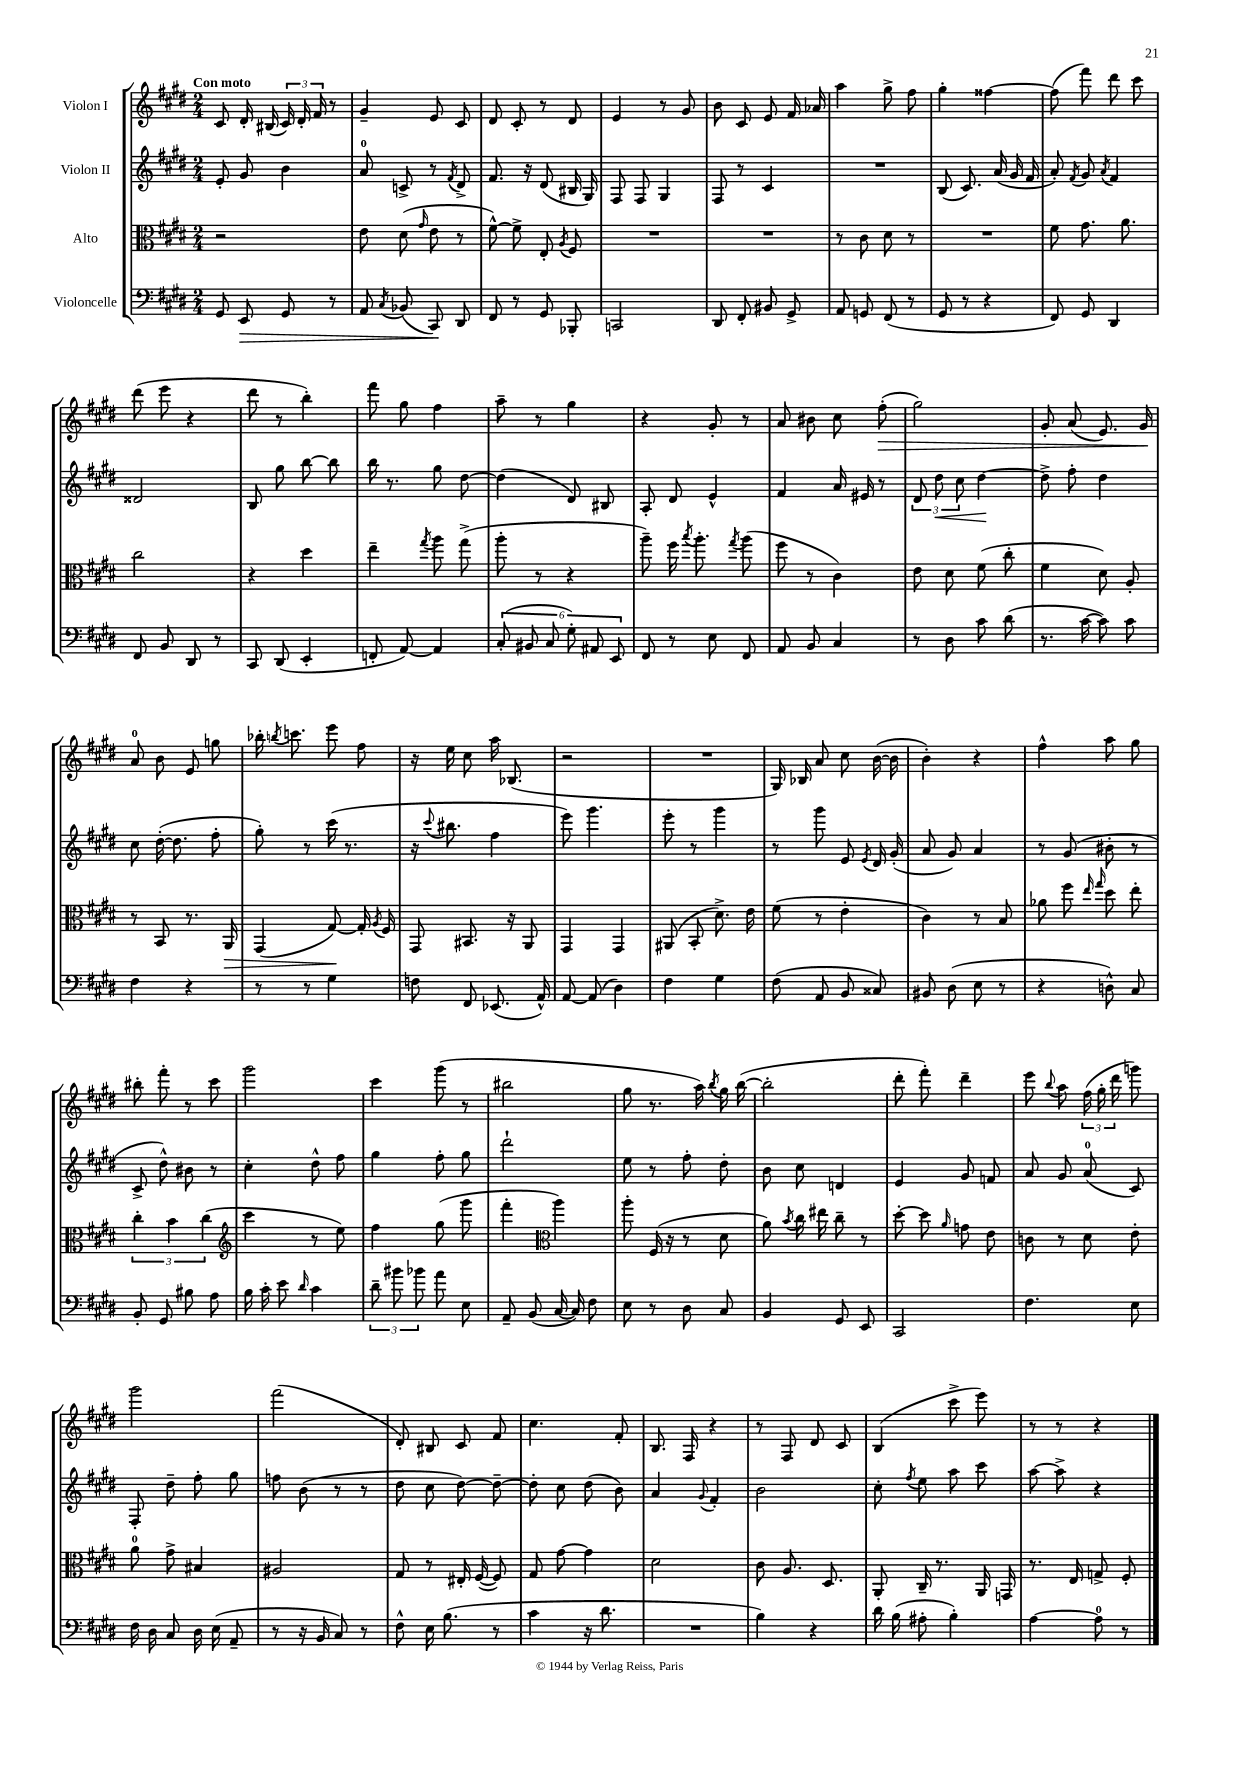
<<
\new StaffGroup <<
\new Staff = "s0" \with { instrumentName = "Violon I" } {
    \clef treble \key e \major \numericTimeSignature \time 2/4 \tempo "Con moto"
    \autoBeamOff cis'8 dis'16-. bis16( \tuplet 3/2 { cis'16) dis'16-. fis'16 } r8 |
    gis'4-- e'8 cis'8 |
    dis'8 cis'8-. r8 dis'8 |
    e'4 r8 gis'8 |
    b'8 cis'8 e'8 fis'16 aes'16 |
    a''4 gis''8-> fis''8 |
    gis''4-. fisis''4~ |
    fisis''8( fis'''8) dis'''8 cis'''8 |
    dis'''8( e'''8 r4 |
    dis'''8 r8 b''4-.) |
    fis'''8 gis''8 fis''4 |
    a''8-- r8 gis''4 |
    r4 gis'8-. r8 |
    a'8 bis'8 cis''8 fis''8-.\>( |
    gis''2) |
    gis'8-. a'8( e'8.) gis'16\! |
    a'8-0 b'8 e'8 g''8 |
    bes''16-. \acciaccatura { b''8 } c'''8. e'''8 fis''8 |
    r16 e''16 cis''8 a''16 bes8.( |
    r2 |
    R2 |
    gis16) bes16 a'8 cis''8 b'16~( b'16 |
    b'4-.) r4 |
    fis''4-^ a''8 gis''8 |
    bis''8-. fis'''8-. r8 cis'''8 |
    gis'''2 |
    cis'''4 gis'''8( r8 |
    bis''2 |
    gis''8 r8. a''16) \acciaccatura { b''8 } gis''16 b''16~( |
    b''2-. |
    dis'''8-. fis'''8-.) dis'''4-- |
    e'''8 \appoggiatura { b''8 } a''8 \tuplet 3/2 { fis''16( gis''16-. dis'''16 } g'''8) |
    gis'''2 |
    fis'''2( |
    dis'8-.) bis8 cis'8 fis'8 |
    cis''4. fis'8-. |
    b8. fis16 r4 |
    r8 fis8 dis'8 cis'8 |
    b4( cis'''8-> e'''8) |
    r8 r8 r4 \bar "|." |
}
\new Staff = "s1" \with { instrumentName = "Violon II" } {
    \clef treble \key e \major \numericTimeSignature \time 2/4
    \autoBeamOff e'8-. gis'8 b'4 |
    a'8-0 c'8-> r8 \acciaccatura { fis'8 } dis'8-> |
    fis'8. r16 dis'8( bis16 gis16) |
    fis8 fis8 gis4 |
    fis8 r8 cis'4 |
    R2 |
    b8( cis'8.) a'16( gis'16 fis'16 |
    a'8-.) \acciaccatura { fis'8 } gis'8 \acciaccatura { a'8 } fis'4 |
    disis'2 |
    b8 gis''8 b''8~ b''8 |
    b''16 r8. gis''8 dis''8~ |
    dis''4( dis'8) bis8 |
    a8-. dis'8 e'4-^ |
    fis'4 a'16 eis'16 r8 |
    \tuplet 3/2 { dis'8 dis''8\< cis''8 } dis''4~\! |
    dis''8-> fis''8-. dis''4 |
    cis''8 dis''16~-.( dis''8. fis''8-. |
    gis''8-.) r8 cis'''16( r8. |
    r16 \appoggiatura { cis'''8 } bis''8. fis''4 |
    e'''8) gis'''4. |
    e'''8-. r8 gis'''4 |
    r8 gis'''8 e'8 \acciaccatura { e'8 } dis'16 gis'16-.( |
    a'8 gis'8) a'4 |
    r8 gis'8( bis'8-. r8 |
    cis'8-> dis''8-^) bis'8 r8 |
    cis''4-. dis''8-^ fis''8 |
    gis''4 fis''8-. gis''8 |
    dis'''2-! |
    e''8 r8 fis''8-. dis''8-. |
    b'8 cis''8 d'4 |
    e'4 gis'8 f'8 |
    a'8 gis'8 a'8-0( cis'8) |
    fis8-. dis''8-- fis''8-. gis''8 |
    f''8 b'8( r8 r8 |
    dis''8 cis''8 dis''8~) dis''8~-- |
    dis''8-. cis''8 dis''8( b'8) |
    a'4 \appoggiatura { gis'8 } fis'4-. |
    b'2 |
    cis''8-. \acciaccatura { fis''8 } e''8 a''8 cis'''8 |
    a''8~ a''8-> r4 \bar "|." |
}
\new Staff = "s2" \with { instrumentName = "Alto" } {
    \clef alto \key e \major \numericTimeSignature \time 2/4
    \autoBeamOff r2 |
    e'8 dis'8( \grace { gis'16 } e'8 r8 |
    fis'8~-^) fis'8-> e8-. \acciaccatura { a8 } fis8 |
    R2 |
    R2 |
    r8 cis'8 dis'8 r8 |
    R2 |
    fis'8 gis'8. a'8. |
    cis''2 |
    r4 dis''4 |
    e''4-- \acciaccatura { gis''8 } a''8 gis''8->( |
    a''8-. r8 r4 |
    a''8--) fis''16 \acciaccatura { b''8 } a''8.-. \acciaccatura { gis''8 } a''8( |
    fis''8 r8 cis'4) |
    e'8 dis'8 fis'8( cis''8-. |
    fis'4 dis'8) a8-. |
    r8 b,8 r8. a,16\> |
    gis,4( gis8~\!) gis16-. \acciaccatura { a8 } fis16 |
    gis,8 bis,8. r16 a,8 |
    gis,4 gis,4 |
    ais,8( b,8-. dis'8.->) e'16 |
    fis'8( r8 e'4-. |
    cis'4) r8 b8 |
    aes'8 fis''8 \grace { e''16 gis''16 } dis''8 e''8-. |
    \tuplet 3/2 { cis''4-. b'4 cis''4( } |
    \clef treble cis'''4 r8 e''8) |
    fis''4 gis''8( gis'''8 |
    fis'''4-. \clef alto a''4) |
    a''8-. fis16( r16 r8 dis'8 |
    a'8) \acciaccatura { b'8 } cis''16 eis''16 cis''8-- r8 |
    dis''8~-. dis''8 \grace { a'16 } g'8 e'8 |
    c'8 r8 dis'8 e'8-. |
    a'8-0 gis'8-> bis4 |
    ais2 |
    gis8 r8 eis16-. fis16~( fis8) |
    gis8 gis'8~ gis'4 |
    dis'2 |
    cis'8 a8. dis8. |
    a,8-. cis16-- r8. a,16 g,16 |
    r8. e16 g8-> fis8-. \bar "|." |
}
\new Staff = "s3" \with { instrumentName = "Violoncelle" } {
    \clef bass \key e \major \numericTimeSignature \time 2/4
    \autoBeamOff gis,8 e,8\> gis,8 r8 |
    a,8 \acciaccatura { cis8 } bes,8( cis,8\!) dis,8 |
    fis,8 r8 gis,8 bes,,8-. |
    c,2 |
    dis,8 fis,8-. bis,8 gis,8-> |
    a,8 g,8 fis,8( r8 |
    gis,8 r8 r4 |
    fis,8) gis,8 dis,4 |
    fis,8 b,8 dis,8 r8 |
    cis,8 dis,8( e,4-. |
    f,8-. a,8~) a,4 |
    \tuplet 6/4 { cis8-.( bis,8 cis8 gis8-.) ais,8 e,8 } |
    fis,8 r8 e8 fis,8 |
    a,8 b,8 cis4 |
    r8 dis8 cis'8 dis'8( |
    r8. cis'16~ cis'8) cis'8 |
    fis4 r4 |
    r8 r8 gis4 |
    f8 fis,8 ees,8.( a,16-^) |
    a,8~ a,8( dis4) |
    fis4 gis4 |
    fis8( a,8 b,8 cisis8) |
    bis,8 dis8( e8 r8 |
    r4 d8-^) cis8 |
    b,8-. gis,8 bis8 a8 |
    b16 cis'16-. e'8 \grace { dis'16 } cis'4 |
    \tuplet 3/2 { dis'8-- bis'8 bes'8 } a'8 e8 |
    a,8-- b,8( cis16~ cis16) fis8 |
    e8 r8 dis8 cis8 |
    b,4 gis,8 e,8 |
    cis,2 |
    fis4. e8 |
    fis16 dis16 cis8 dis16 e16( a,8-- |
    r8 r16 b,16 cis8) r8 |
    fis8-^ e16 b8.( r8 |
    cis'4 r16 dis'8. |
    R2 |
    b4) r4 |
    dis'16 b16( ais8-. b4-.) |
    a4~ a8-0 r8 \bar "|." |
}
>>
>>
\layout { \context { \Score \remove "Bar_number_engraver" } }
